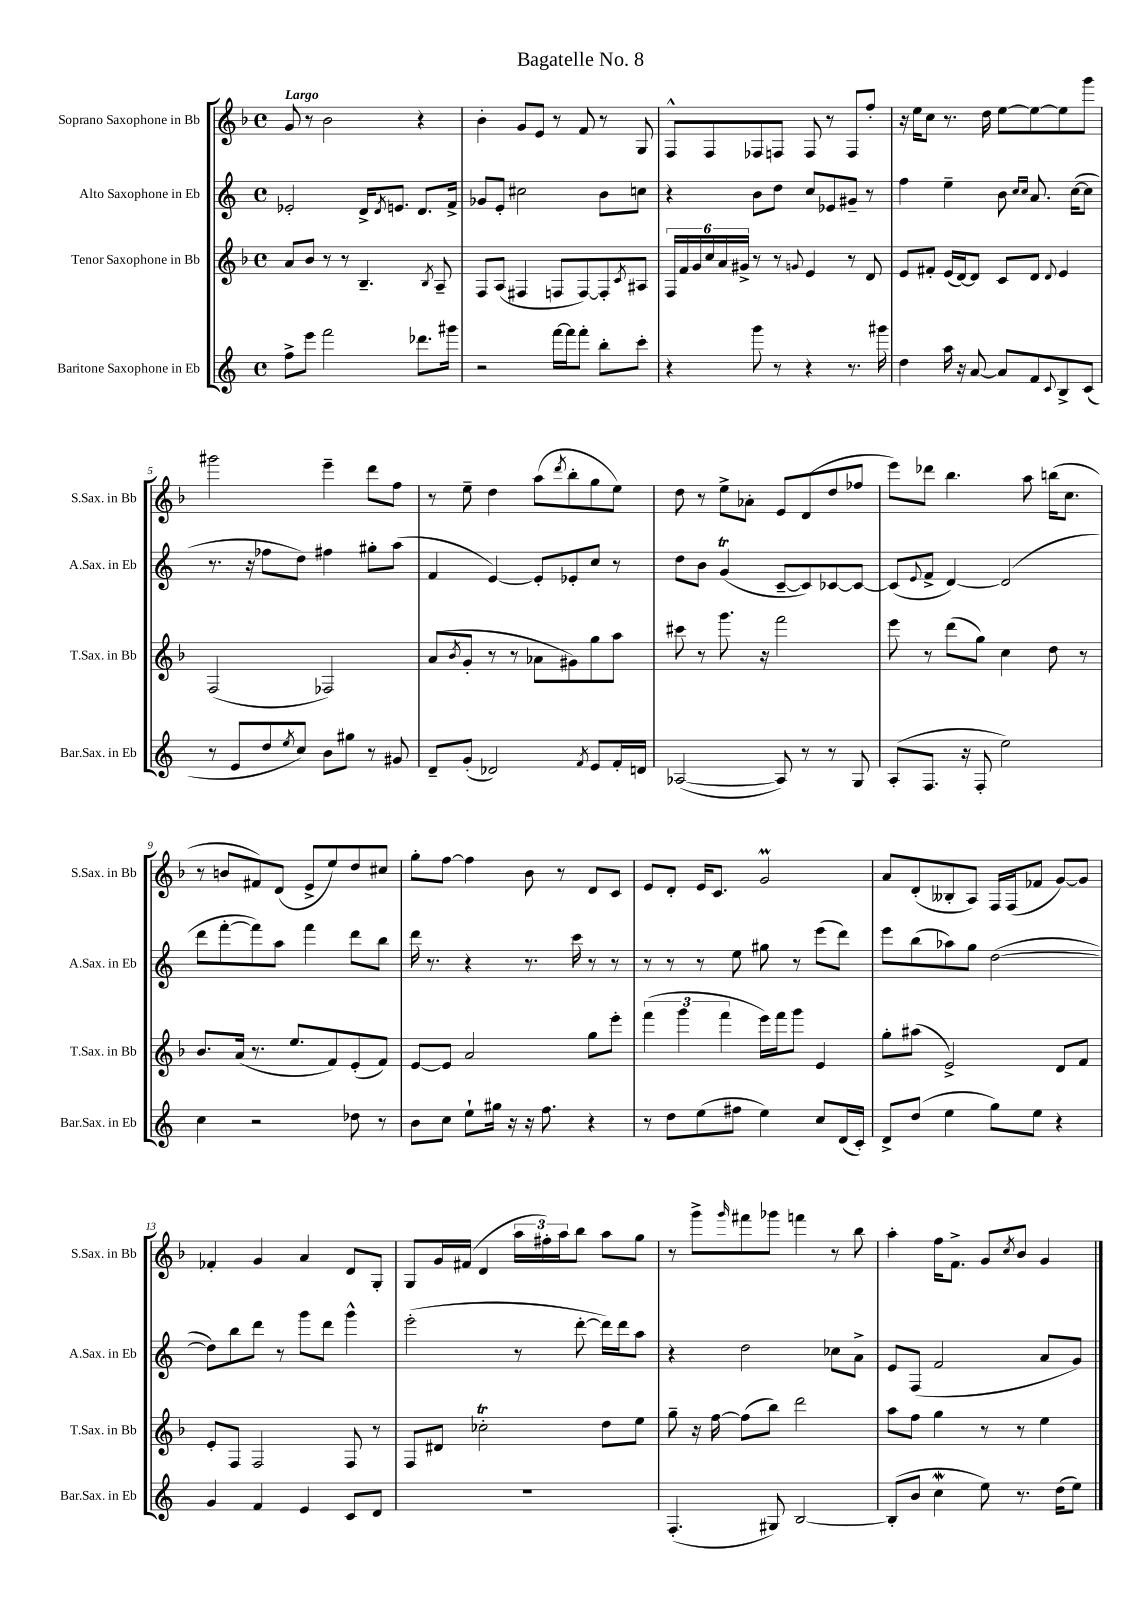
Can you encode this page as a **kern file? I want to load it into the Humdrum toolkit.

**kern	**kern	**kern	**kern
*staff4	*staff3	*staff2	*staff1
*clefG2	*clefG2	*clefG2	*clefG2
*k[]	*k[b-]	*k[]	*k[b-]
*M4/4	*M4/4	*M4/4	*M4/4
*met(c)	*met(c)	*met(c)	*met(c)
8ff^\L	8a/L	2e-'/	8g/
8eee\J	8b-/J	.	8r
2fff\	8r	.	2b-\
.	8r	.	.
.	4.B-~/	16d^/LK	.
.	.	8qd/	.
.	.	8.e/J	.
8.ddd-\L	.	8.d/L	4r
.	8qB-/	.	.
.	8A~/	.	.
16ggg#\Jk	.	16f^/Jk	.
=	=	=	=
2r	8F/L	8g-/L	4b-'\
.	(8A/J	8e'/J	.
.	4F#/	2cc#\	8g/L
.	.	.	8e/J
[16fff\LL	8F/L	.	8r
16fff\]J	.	.	.
8fff'\J	[8F/)	.	8f/
8bb'\L	8F'/]	8b\L	8r
.	8qc/	.	.
8ccc'\J	8A#/J	8cc\J	8G/
=	=	=	=
4r	24F/LL	4r	8F^^/L
.	24f/	.	.
.	24g/	.	.
.	24cc/	.	8F/
.	24a/	.	.
.	24g#^/JJ	.	.
8ggg\	8r	8b\L	8F-/
8r	8r	8dd\J	8F/J
.	8qqg/	.	.
4r	4e/	8cc/L	8F/
.	.	8e-/	8r
8.r	8r	8g#~/J	8F/L
.	8d/	8r	8ff'/J
16ggg#\	.	.	.
=	=	=	=
4dd\	8e/L	4ff\	16r
.	.	.	16ee\LK
.	8f#'/J	.	8cc\J
16aa\	(16e/LL	4ee~\	8.r
16r	[16d/J)	.	.
[8a/	8d/]J	.	.
.	.	.	16dd\
8a/]L	8c/L	8b\	[8ee\L
.	.	16qqcc/LL	.
.	.	16qqcc/JJ	.
8f/	8d/J	8.a/	8ee\_
8qqc/	8qqd/	.	.
8B^/	4e/	.	8ee\]
.	.	([16cc\LK	.
(8c/J	.	8cc\]J	8ggg\J
=	=	=	=
8r	(2F/	8.r	2ggg#\
8e/L	.	.	.
.	.	16r	.
8dd/	.	8ff-\L	.
8qee/	.	.	.
8cc/J)	.	8dd\J)	.
8b\L	2F-/)	4ff#\	4eee~\
8gg#\J	.	.	.
8r	.	8gg#'\L	8ddd\L
8g#/	.	(8aa\J	8ff\J
=	=	=	=
8d~/L	(8a/L	4f/	8r
.	8qb-/	.	.
(8g'/J	8g'/J	.	8ee~\
2d-/)	8r	[4e/)	4dd\
.	8r	.	.
.	8a-\L	8e'/]L	(8aa\L
.	.	.	8qddd/
.	8g#\)	8e-'/	8bb-'\
8qf/	.	.	.
8e/L	8gg\	8cc/J	8gg\
16f'/L	8aa\J	8r	8ee\J)
16d/JJ	.	.	.
=	=	=	=
([2A-/	8ccc#\	8dd\L	8dd\
.	8r	8b\J	8r
.	8.ggg\	(4g/	8ee^\L
.	.	.	8a-'\J
.	16r	.	.
8A-/])	2fff\	[8c~/L	8e/L
8r	.	8c/])	(8d/
8r	.	[8c-/	8dd/
8G/	.	8c-/_J	8ff-/J
=	=	=	=
(8A'/L	8eee\	(8c-/]L	8eee\L)
.	.	8qqe/	.
8.F/J	8r	8f^/J	8ddd-\J
.	(8ddd\L	[4d/)	4.bb-\
16r	.	.	.
8F'/	8gg\J)	.	.
2ee\)	4cc\	(2d/]	.
.	.	.	8aa\
.	8dd\	.	(16bb\LK
.	.	.	8.cc\J
.	8r	.	.
=	=	=	=
4cc\	8.b-/L	8ddd\L	8r
.	.	[8fff'\	8b/L
.	(16a/Jk	.	.
2r	8.r	8fff\])	8f#/)
.	.	8aa\J	(8d/J
.	8.ee/L	.	.
.	.	4fff\	8e^/L
.	8f/)	.	8ee/)
8dd-\	(8e'/	8ddd\L	8dd/
8r	8f/J)	8bb\J	8cc#/J
=	=	=	=
8b\L	[8e/L	16ddd\	8gg'\L
.	.	8.r	.
8cc\J	8e/]J	.	[8ff\J
8ee`\L	2a/	4r	4ff\]
16gg#\Jk	.	.	.
16r	.	.	.
16r	.	8.r	8b-\
8.ff\	.	.	.
.	.	.	8r
.	.	16ccc\	.
4r	8gg\L	8r	8d/L
.	8eee'\J	8r	8c/J
=	=	=	=
8r	(6fff\	8r	8e/L
8dd\L	.	8r	8d'/J
.	6ggg\	.	.
(8ee\	.	8r	16e/LK
.	.	.	8.c/J
.	6fff\	.	.
8ff#\J	.	8ee\	.
4ee\)	16eee\LL)	8gg#\	2g/
.	16fff\J	.	.
.	8ggg\J	8r	.
8cc/L	4e/	(8eee\L	.
(16d/L	.	8ddd\J)	.
16c'/JJ)	.	.	.
=	=	=	=
8d^/L	8gg'\L	8eee\L	8a/L
(8dd/J	(8aa#\J	(8bb\	(8d'/
4ee\	2e^/)	8aa-\)	8B--'/
.	.	8gg\J	8A/J)
8gg\L)	.	([2dd\	16F/LL
.	.	.	(16F/J
8ee\J	.	.	8f-/J
4r	8d/L	.	[8g/L)
.	8f/J	.	8g/]J
=	=	=	=
4g/	8e'/L	8dd\]L)	4f-'/
.	8F/J	8bb\	.
4f/	2F/	8ddd\J	4g/
.	.	8r	.
4e/	.	8ggg\L	4a/
.	.	8ddd\J	.
8c/L	8F/	4ggg^^\	8d/L
8d/J	8r	.	8G'/J
=	=	=	=
1r	8F/L	(2eee'\	8G/L
.	8d#/J	.	16g/L
.	.	.	(16f#/JJ
.	2cc-'\	.	4d/
.	.	8r	24aa\LL
.	.	.	24ff#'\)
.	.	.	24aa\J
.	.	[8ddd'\	8bb-\J
.	8dd\L	16ddd\]LL)	8aa\L
.	.	16ddd\J	.
.	8ee\J	8aa\J	8gg\J
=	=	=	=
(4.F'/	8gg~\	4r	8r
.	16r	.	8ggg^\L
.	[16ff\	.	.
.	.	.	16qqggg/
.	(8ff\]L	2dd\	8fff#\
8G#/)	8bb-\J)	.	8ggg-\J
[2B/	2ddd\	.	4fff\
.	.	8cc-\L	8r
.	.	8a^\J	8bb-\
=	=	=	=
(8B'/]L	8aa\L	8e/L	4aa'\
8b/J	8ff\J	(8F/J	.
4cc\	4gg\	2f/	16ff\LK
.	.	.	8.f^\J
8ee\)	8r	.	8g/L
.	.	.	8qcc/
8.r	8r	.	8b-/J
.	4ee\	8a/L	4g/
(16dd\LK	.	.	.
8ee\J)	.	8g/J)	.
==	==	==	==
*-	*-	*-	*-
